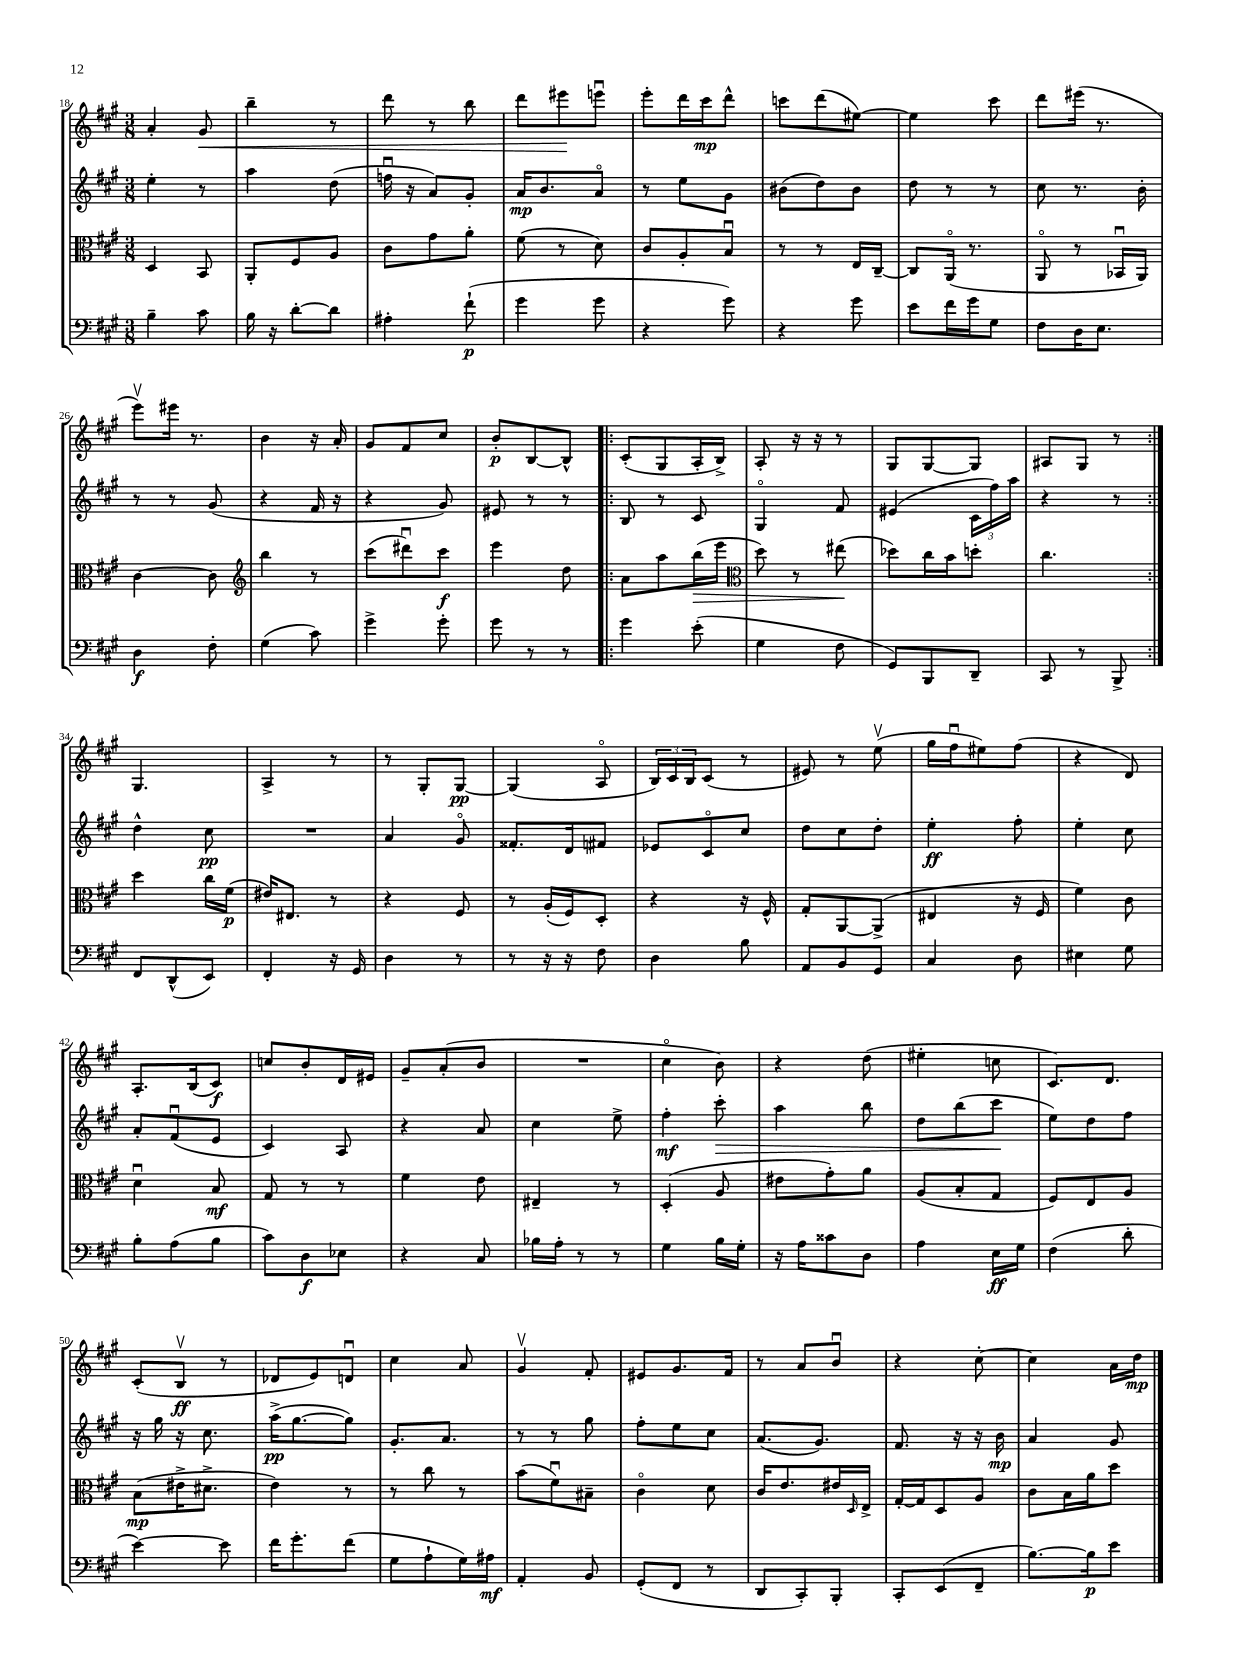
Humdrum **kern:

**kern	**dynam	**kern	**dynam	**kern	**dynam	**kern	**dynam
*part4	*part4	*part3	*part3	*part2	*part2	*part1	*part1
*staff4	*staff4	*staff3	*staff3	*staff2	*staff2	*staff1	*staff1
*clefF4	*	*clefC3	*	*clefG2	*	*clefG2	*
*k[f#c#g#]	*	*k[f#c#g#]	*	*k[f#c#g#]	*	*k[f#c#g#]	*
*M3/8	*	*M3/8	*	*M3/8	*	*M3/8	*
=18	=18	=18	=18	=18	=18	=18	=18
4B~\	.	4D/	.	4ee'\	.	4a'/	.
!	!	!	!	!	!	!	!LO:HP:b
8c#\	.	8BB/	.	8r	.	8g#/	<
=19	=19	=19	=19	=19	=19	=19	=19
16B\	.	8AA'/L	.	4aa\	.	4bb~\	.
16r	.	.	.	.	.	.	.
[8d'\L	.	8F#/	.	.	.	.	.
8d\J]	.	8A/J	.	(8dd\	.	8r	.
=20	=20	=20	=20	=20	=20	=20	=20
4A#X'\	.	8c#\L	.	16ffnu\	.	8ddd\	.
.	.	.	.	16r	.	.	.
.	.	8g#\	.	8a/L)	.	8r	.
(8f#`\	p	8a'\J	.	8g#'/J	.	8bb\	.
=21	=21	=21	=21	=21	=21	=21	=21
4g#\	.	(8f#\	.	16a/KL	mp	8ddd\L	.
.	.	.	.	8.b/	.	.	.
.	.	8r	.	.	.	8eee#X\	.
8g#\	.	8d\)	.	8a/J	.	8eeenu\J	[
=22	=22	=22	=22	=22	=22	=22	=22
4r	.	8c#/L	.	8r	.	8eee'\L	.
.	.	8A'/	.	8ee\L	.	16ddd\L	.
.	.	.	.	.	.	16ccc#\J	mp
8g#\)	.	8Bu/J	.	8g#\J	.	8ddd^^\J	.
=23	=23	=23	=23	=23	=23	=23	=23
4r	.	8r	.	(8b#X\L	.	8cccn\L	.
.	.	8r	.	8dd\)	.	(8ddd\	.
8g#\	.	16E/LL	.	8b#\J	.	[8ee#X\J)	.
.	.	[16C#~/JJ	.	.	.	.	.
=24	=24	=24	=24	=24	=24	=24	=24
8e\L	.	8C#/L]	.	8dd\	.	4ee#\]	.
16f#\L	.	(16AA/Jk	.	8r	.	.	.
16g#\J	.	8.r	.	.	.	.	.
8G#\J	.	.	.	8r	.	8ccc#\	.
=25	=25	=25	=25	=25	=25	=25	=25
8F#\L	.	8AA/	.	8cc#\	.	8ddd\L	.
16D\K	.	8r	.	8.r	.	(16eee#X\Jk	.
8.E\J	.	.	.	.	.	8.r	.
.	.	16BB-Xu/LL	.	.	.	.	.
.	.	16AA/JJ)	.	16b'\	.	.	.
!!LO:LB:g=z
=26	=26	=26	=26	=26	=26	=26	=26
4D\	f	[4c#\	.	8r	.	8eeev\L)	.
.	.	.	.	8r	.	16eee#X\Jk	.
.	.	.	.	.	.	8.r	.
8F#'\	.	8c#\]	.	(8g#/	.	.	.
=27	=27	=27	=27	=27	=27	=27	=27
*	*	*clefG2	*	*	*	*	*
(4G#\	.	4bb\	.	4r	.	4b\	.
8c#\)	.	8r	.	16f#/	.	16r	.
.	.	.	.	16r	.	16a'/	.
=28	=28	=28	=28	=28	=28	=28	=28
4g#^\	.	(8ccc#\L	.	4r	.	8g#/L	.
.	.	8ddd#Xu\)	.	.	.	8f#/	.
8g#'\	.	8ccc#\J	f	8g#/)	.	8cc#/J	.
=29	=29	=29	=29	=29	=29	=29	=29
8g#\	.	4eee\	.	8e#X/	.	8b'/L	p
8r	.	.	.	8r	.	[8B/	.
8r	.	8dd\	.	8r	.	8B^^/J]	.
=30!|:	=30!|:	=30!|:	=30!|:	=30!|:	=30!|:	=30!|:	=30!|:
4g#\	.	8a\L	.	8B/	.	(8c#'/L	.
.	.	8aa\	.	8r	.	8G#/	.
!	!	!	!LO:HP:b	!	!	!	!
(8e'\	.	(16bb\L	>	8c#/	.	16A'/L	.
.	.	16eee\JJ	.	.	.	16B^/JJ)	.
=31	=31	=31	=31	=31	=31	=31	=31
*	*	*clefC3	*	*	*	*	*
4G#\	.	8dd\)	.	4G#/	.	8A'/	.
.	.	8r	.	.	.	16r	.
.	.	.	.	.	.	16r	.
8F#\	.	(8ee#X\	.	8f#/	.	8r	.
.	.	.	]	.	.	.	.
=32	=32	=32	=32	=32	=32	=32	=32
8GG#/L)	.	8dd-X\L)	.	(4e#X/	.	8G#/L	.
8BBB/	.	16cc#\L	.	.	.	[8G#/	.
.	.	16b\J	.	.	.	.	.
8DD~/J	.	8ddn'\J	.	24c#\LL	.	8G#/J]	.
.	.	.	.	24ff#\)	.	.	.
.	.	.	.	24aa\JJ	.	.	.
=33	=33	=33	=33	=33	=33	=33	=33
8CC#/	.	4.cc#\	.	4r	.	8A#X/L	.
8r	.	.	.	.	.	8G#/J	.
8BBB^/	.	.	.	8r	.	8r	.
!!LO:LB:g=z
=34:|!	=34:|!	=34:|!	=34:|!	=34:|!	=34:|!	=34:|!	=34:|!
8FF#/L	.	4dd\	.	4dd^^\	.	4.G#/	.
(8DD^^/	.	.	.	.	.	.	.
8EE/J)	.	16cc#\LL	.	8cc#\	pp	.	.
.	.	(16f#\JJ	p	.	.	.	.
=35	=35	=35	=35	=35	=35	=35	=35
4FF#'/	.	16e#X/KL)	.	4.r	.	4A^/	.
.	.	8.E#X/J	.	.	.	.	.
16r	.	8r	.	.	.	8r	.
16GG#/	.	.	.	.	.	.	.
=36	=36	=36	=36	=36	=36	=36	=36
4D\	.	4r	.	4a/	.	8r	.
.	.	.	.	.	.	8G#'/L	.
8r	.	8F#/	.	8g#/	.	[8G#/J	pp
=37	=37	=37	=37	=37	=37	=37	=37
8r	.	8r	.	8.f##X'/L	.	(4G#/]	.
16r	.	(16A'/LL	.	.	.	.	.
16r	.	16F#/J)	.	16d/k	.	.	.
8F#\	.	8D'/J	.	8f#X/J	.	8A/	.
=38	=38	=38	=38	=38	=38	=38	=38
4D\	.	4r	.	8e-X/L	.	24B/LL)	.
.	.	.	.	.	.	24c#/	.
.	.	.	.	.	.	24B/J	.
.	.	.	.	8c#/	.	(8c#/J	.
8B\	.	16r	.	8cc#/J	.	8r	.
.	.	16F#^^/	.	.	.	.	.
=39	=39	=39	=39	=39	=39	=39	=39
8AA/L	.	8G#'/L	.	8dd\L	.	8e#X/)	.
8BB/	.	[8AA/	.	8cc#\	.	8r	.
8GG#/J	.	(8AA^/J]	.	8dd'\J	.	(8eev\	.
=40	=40	=40	=40	=40	=40	=40	=40
4C#/	.	4E#X/	.	4ee'\	ff	16gg#\LL	.
.	.	.	.	.	.	16ff#u\J	.
.	.	.	.	.	.	8ee#X\)	.
8D\	.	16r	.	8ff#'\	.	(8ff#\J	.
.	.	16F#/	.	.	.	.	.
=41	=41	=41	=41	=41	=41	=41	=41
4E#X\	.	4f#\)	.	4ee'\	.	4r	.
8G#\	.	8c#\	.	8cc#\	.	8d/)	.
!!LO:LB:g=z
=42	=42	=42	=42	=42	=42	=42	=42
8B'\L	.	4du\	.	8a'/L	.	8.A'/L	.
(8A\	.	.	.	(8f#u/	.	.	.
.	.	.	.	.	.	(16B/k	.
8B\J	.	8B/	mf	8e/J	.	8c#/J)	f
=43	=43	=43	=43	=43	=43	=43	=43
8c#\L)	.	8G#/	.	4c#/)	.	8ccn/L	.
8D\	f	8r	.	.	.	8b'/	.
8E-X\J	.	8r	.	8A/	.	16d/L	.
.	.	.	.	.	.	16e#X/JJ	.
=44	=44	=44	=44	=44	=44	=44	=44
4r	.	4f#\	.	4r	.	8g#~/L	.
.	.	.	.	.	.	(8a'/	.
8C#/	.	8e\	.	8a/	.	8b/J	.
=45	=45	=45	=45	=45	=45	=45	=45
16B-X\LL	.	4E#X~/	.	4cc#\	.	4.r	.
16A'\JJ	.	.	.	.	.	.	.
8r	.	.	.	.	.	.	.
8r	.	8r	.	8ee^\	.	.	.
=46	=46	=46	=46	=46	=46	=46	=46
4G#\	.	(4D'/	.	4ff#'\	mf	4cc#\	.
!	!	!	!	!	!LO:HP:b	!	!
16B\LL	.	8A/	.	8ccc#'\	>	8b\)	.
16G#'\JJ	.	.	.	.	.	.	.
=47	=47	=47	=47	=47	=47	=47	=47
16r	.	8e#X\L	.	4aa\	.	4r	.
16A\KL	.	.	.	.	.	.	.
8c##X\	.	8g#'\)	.	.	.	.	.
8D\J	.	8a\J	.	8bb\	.	(8dd\	.
=48	=48	=48	=48	=48	=48	=48	=48
4A\	.	(8A/L	.	8dd\L	.	4ee#X'\	.
.	.	8B'/	.	(8bb\	.	.	.
16E\LL	ff	8G#/J	.	8ccc#\J	.	8ccn\	.
16G#\JJ	.	.	.	.	.	.	.
.	.	.	.	.	]	.	.
=49	=49	=49	=49	=49	=49	=49	=49
(4F#\	.	8F#/L)	.	8ee\L)	.	8.c#/L)	.
.	.	8E/	.	8dd\	.	.	.
.	.	.	.	.	.	8.d/J	.
8d'\	.	8A/J	.	8ff#\J	.	.	.
!!LO:LB:g=z
=50	=50	=50	=50	=50	=50	=50	=50
[4e\)	.	(8B\L	mp	16r	.	(8c#'/L	.
.	.	.	.	16gg#\	.	.	.
.	.	16e#X^\K	.	16r	.	8Bv/J	ff
.	.	8.d#X^\J	.	8.cc#\	.	.	.
8e\]	.	.	.	.	.	8r	.
=51	=51	=51	=51	=51	=51	=51	=51
16f#\KL	.	4e\)	.	(16aa^\KL	pp	8d-X/L	.
8.g#'\	.	.	.	[8.gg#\	.	.	.
.	.	.	.	.	.	8e/)	.
(8f#\J	.	8r	.	8gg#\J])	.	8dnu/J	.
=52	=52	=52	=52	=52	=52	=52	=52
8G#\L	.	8r	.	8.g#'/L	.	4cc#\	.
8A`\	.	8cc#\	.	.	.	.	.
.	.	.	.	8.a/J	.	.	.
16G#\L)	.	8r	.	.	.	8a/	.
16A#X\JJ	mf	.	.	.	.	.	.
=53	=53	=53	=53	=53	=53	=53	=53
4AA'/	.	(8b\L	.	8r	.	4g#v/	.
.	.	8f#u\)	.	8r	.	.	.
8BB/	.	8B#X~\J	.	8gg#\	.	8f#'/	.
=54	=54	=54	=54	=54	=54	=54	=54
(8GG#'/L	.	4c#\	.	8ff#'\L	.	8e#X/L	.
8FF#/J	.	.	.	8ee\	.	8.g#/	.
8r	.	8d\	.	8cc#\J	.	.	.
.	.	.	.	.	.	16f#/Jk	.
=55	=55	=55	=55	=55	=55	=55	=55
8DD/L	.	16c#/KL	.	(8.a/L	.	8r	.
.	.	8.e/	.	.	.	.	.
8CC#'/)	.	.	.	.	.	8a/L	.
.	.	.	.	8.g#/J)	.	.	.
8BBB'/J	.	16e#X/L	.	.	.	8bu/J	.
.	.	16qqD/	.	.	.	.	.
.	.	16E^/JJ	.	.	.	.	.
=56	=56	=56	=56	=56	=56	=56	=56
8CC#'/L	.	[16G#'/LL	.	8.f#/	.	4r	.
.	.	16G#/J]	.	.	.	.	.
(8EE/	.	8D/	.	.	.	.	.
.	.	.	.	16r	.	.	.
8FF#~/J	.	8A/J	.	16r	.	[8cc#'\	.
.	.	.	.	16b\	mp	.	.
=57	=57	=57	=57	=57	=57	=57	=57
[8.B\L)	.	8c#\L	.	4a/	.	4cc#\]	.
.	.	16B\L	.	.	.	.	.
16B\k]	p	16a\J	.	.	.	.	.
8e\J	.	8dd\J	.	8g#/	.	16a\LL	.
.	.	.	.	.	.	16dd\JJ	mp
==	==	==	==	==	==	==	==
*-	*-	*-	*-	*-	*-	*-	*-
